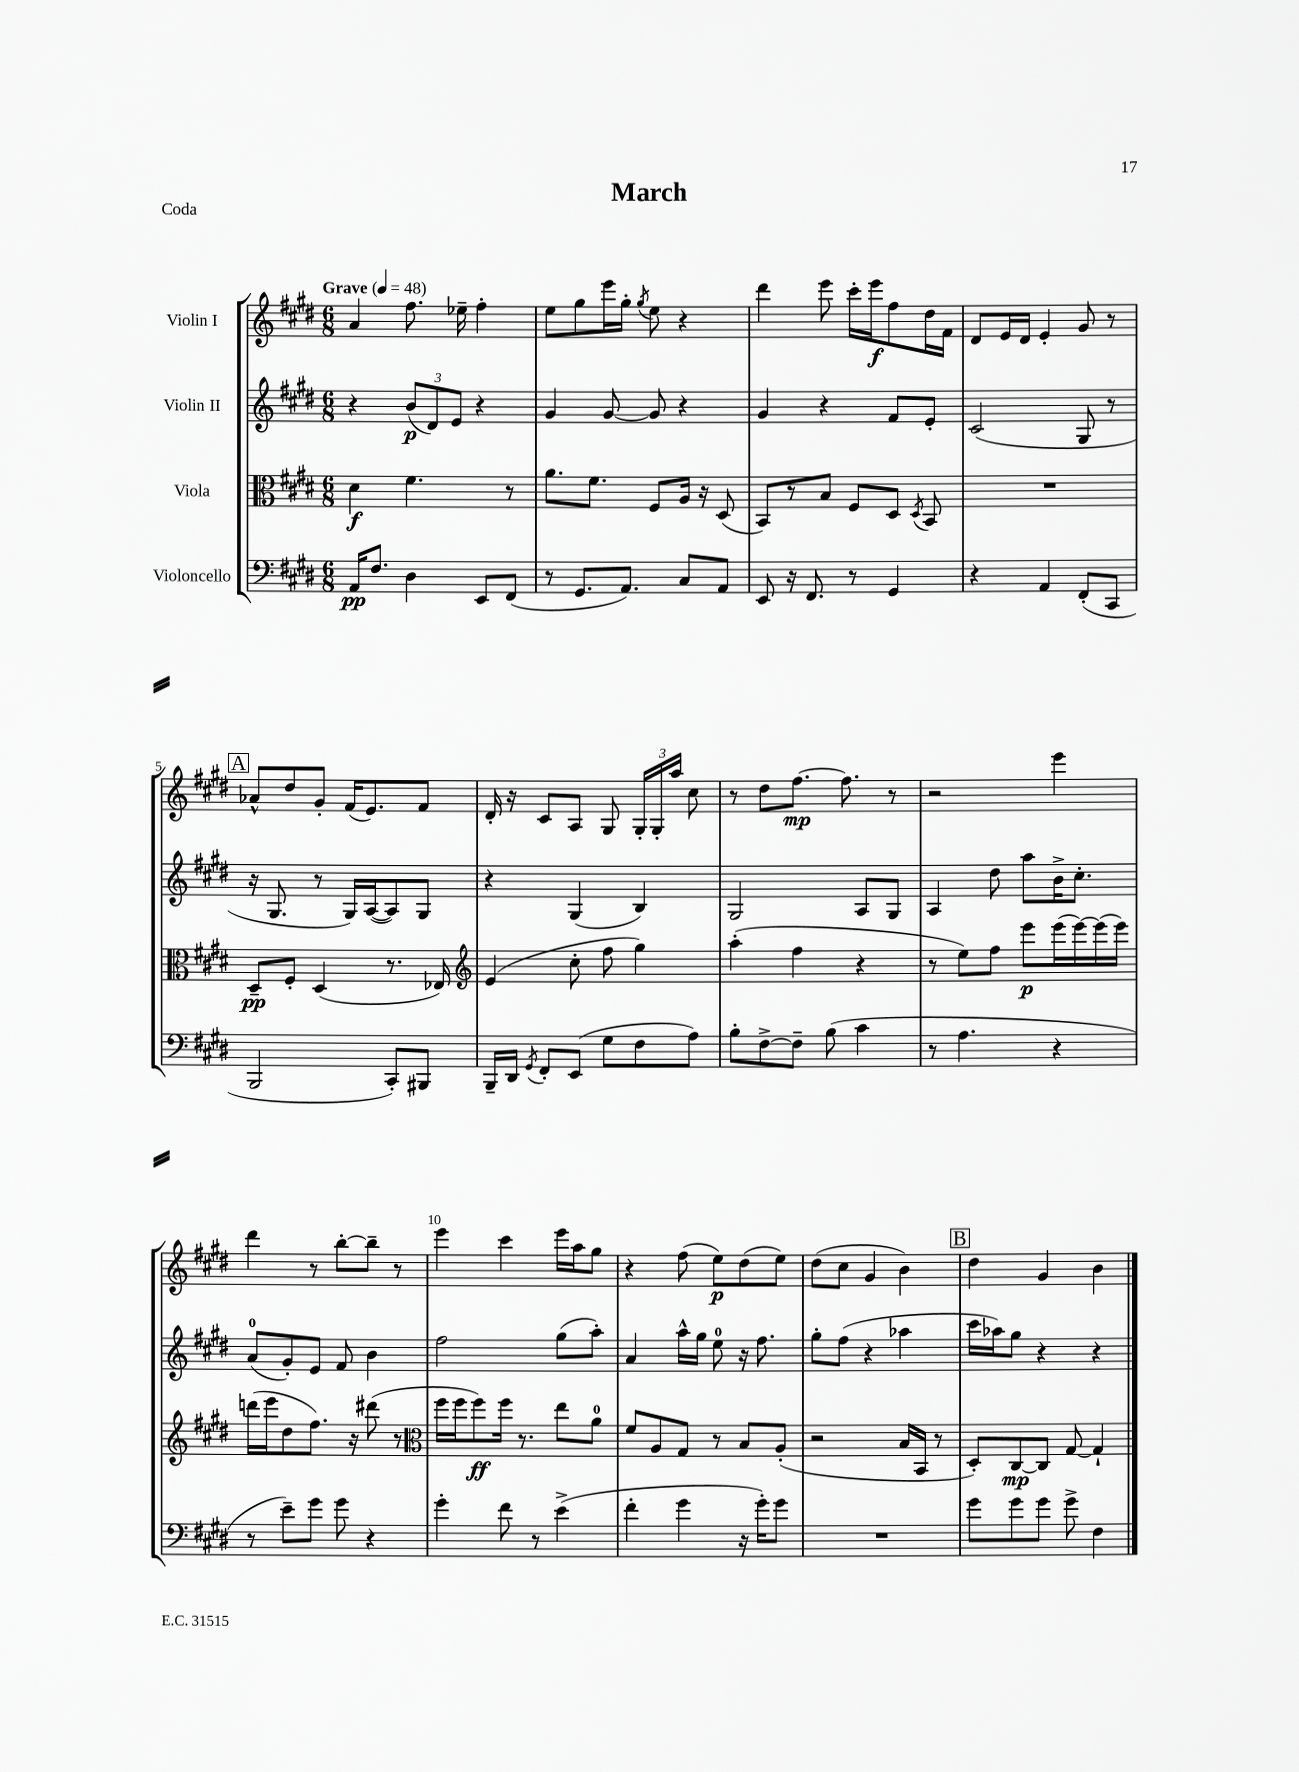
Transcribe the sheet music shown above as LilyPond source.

\header { title = "March" piece = "Coda" }
<<
\new StaffGroup <<
\new Staff = "s0" \with { instrumentName = "Violin I" } {
    \clef treble \key e \major \numericTimeSignature \time 6/8 \tempo "Grave" 4 = 48
    \autoBeamOff a'4 fis''8. ees''16-- fis''4-. |
    e''8[ gis''8 e'''16 gis''16]-. \acciaccatura { gis''8 } e''8 r4 |
    dis'''4 e'''8 cis'''16[-. e'''16\f fis''8 dis''16 fis'16] |
    dis'8[ e'16 dis'16] e'4-. gis'8 r8 |
    \mark \markup { \box "A" } aes'8[-^ dis''8 gis'8]-. fis'16[( e'8.) fis'8] |
    dis'16-. r16 cis'8[ a8] gis8 \tuplet 3/2 { gis16[-. gis16-. a''16] } cis''8 |
    r8 dis''8[ fis''8.]~\mp fis''8. r8 |
    r2 e'''4 |
    dis'''4 r8 b''8[~-. b''8]-- r8 |
    e'''4 cis'''4 e'''16[ a''16 gis''8] |
    r4 fis''8( e''8[\p) dis''8( e''8]) |
    dis''8[( cis''8] gis'4 b'4) |
    \mark \markup { \box "B" } dis''4 gis'4 b'4 \bar "|." |
}
\new Staff = "s1" \with { instrumentName = "Violin II" } {
    \clef treble \key e \major \numericTimeSignature \time 6/8
    \autoBeamOff r4 \tuplet 3/2 { b'8[\p( dis'8) e'8] } r4 |
    gis'4 gis'8~ gis'8 r4 |
    gis'4 r4 fis'8[ e'8]-. |
    cis'2( gis8 r8 |
    \mark \markup { \box "A" } r16 gis8. r8 gis16[) a16~( a8) gis8] |
    r4 gis4( b4) |
    gis2 a8[ gis8] |
    a4 dis''8 a''8[ b'16-> cis''8.]-. |
    a'8[-0( gis'8-.) e'8] fis'8 b'4 |
    fis''2 gis''8[( a''8]-.) |
    a'4 a''16[-^ gis''16] e''8-0 r16 fis''8. |
    gis''8[-. fis''8]( r4 aes''4 |
    \mark \markup { \box "B" } cis'''16[ aes''16) gis''8] r4 r4 \bar "|." |
}
\new Staff = "s2" \with { instrumentName = "Viola" } {
    \clef alto \key e \major \numericTimeSignature \time 6/8
    \autoBeamOff dis'4\f fis'4. r8 |
    a'8.[ fis'8.] fis8[ a16] r16 dis8( |
    b,8[) r8 b8] fis8[ dis8] \acciaccatura { dis8 } b,8 |
    R2. |
    \mark \markup { \box "A" } dis8[--\pp fis8]-. dis4( r8. ees16) |
    \clef treble e'4( cis''8-. fis''8 gis''4) |
    a''4-.( fis''4 r4 |
    r8 e''8[) fis''8] e'''8[\p e'''16( e'''16~) e'''16( e'''16]) |
    d'''16[( e'''16 dis''8 fis''8.]) r16 dis'''8( r8 |
    \clef alto fis''16[ fis''16 fis''8\ff) fis''16] r8. e''8[ a'8]-0 |
    fis'8[ a8 gis8] r8 b8[ a8]-.( |
    r2 b16[ b,16] r8 |
    \mark \markup { \box "B" } dis8[-.) cis8~\mp cis8] gis8~ gis4-! \bar "|." |
}
\new Staff = "s3" \with { instrumentName = "Violoncello" } {
    \clef bass \key e \major \numericTimeSignature \time 6/8
    \autoBeamOff a,16[\pp fis8.] dis4 e,8[ fis,8]( |
    r8 gis,8.[ a,8.]) cis8[ a,8] |
    e,8 r16 fis,8. r8 gis,4 |
    r4 a,4 fis,8[-.( cis,8] |
    \mark \markup { \box "A" } b,,2 cis,8[-.) bis,,8] |
    b,,16[-- dis,16] \acciaccatura { gis,8 } fis,8[-. e,8]( gis8[ fis8 a8]) |
    b8[-. fis8~-> fis8]-- b8( cis'4 |
    r8 a4. r4 |
    r8 e'8[--) gis'8] gis'8 r4 |
    gis'4-. fis'8 r8 e'4->( |
    fis'4-. gis'4 r16 gis'16[-.) gis'8] |
    R2. |
    \mark \markup { \box "B" } gis'8[ gis'8 gis'8] gis'8-> fis4 \bar "|." |
}
>>
>>
\layout { \context { \Score \override BarNumber.break-visibility = ##(#f #t #t) barNumberVisibility = #(every-nth-bar-number-visible 5) } }
